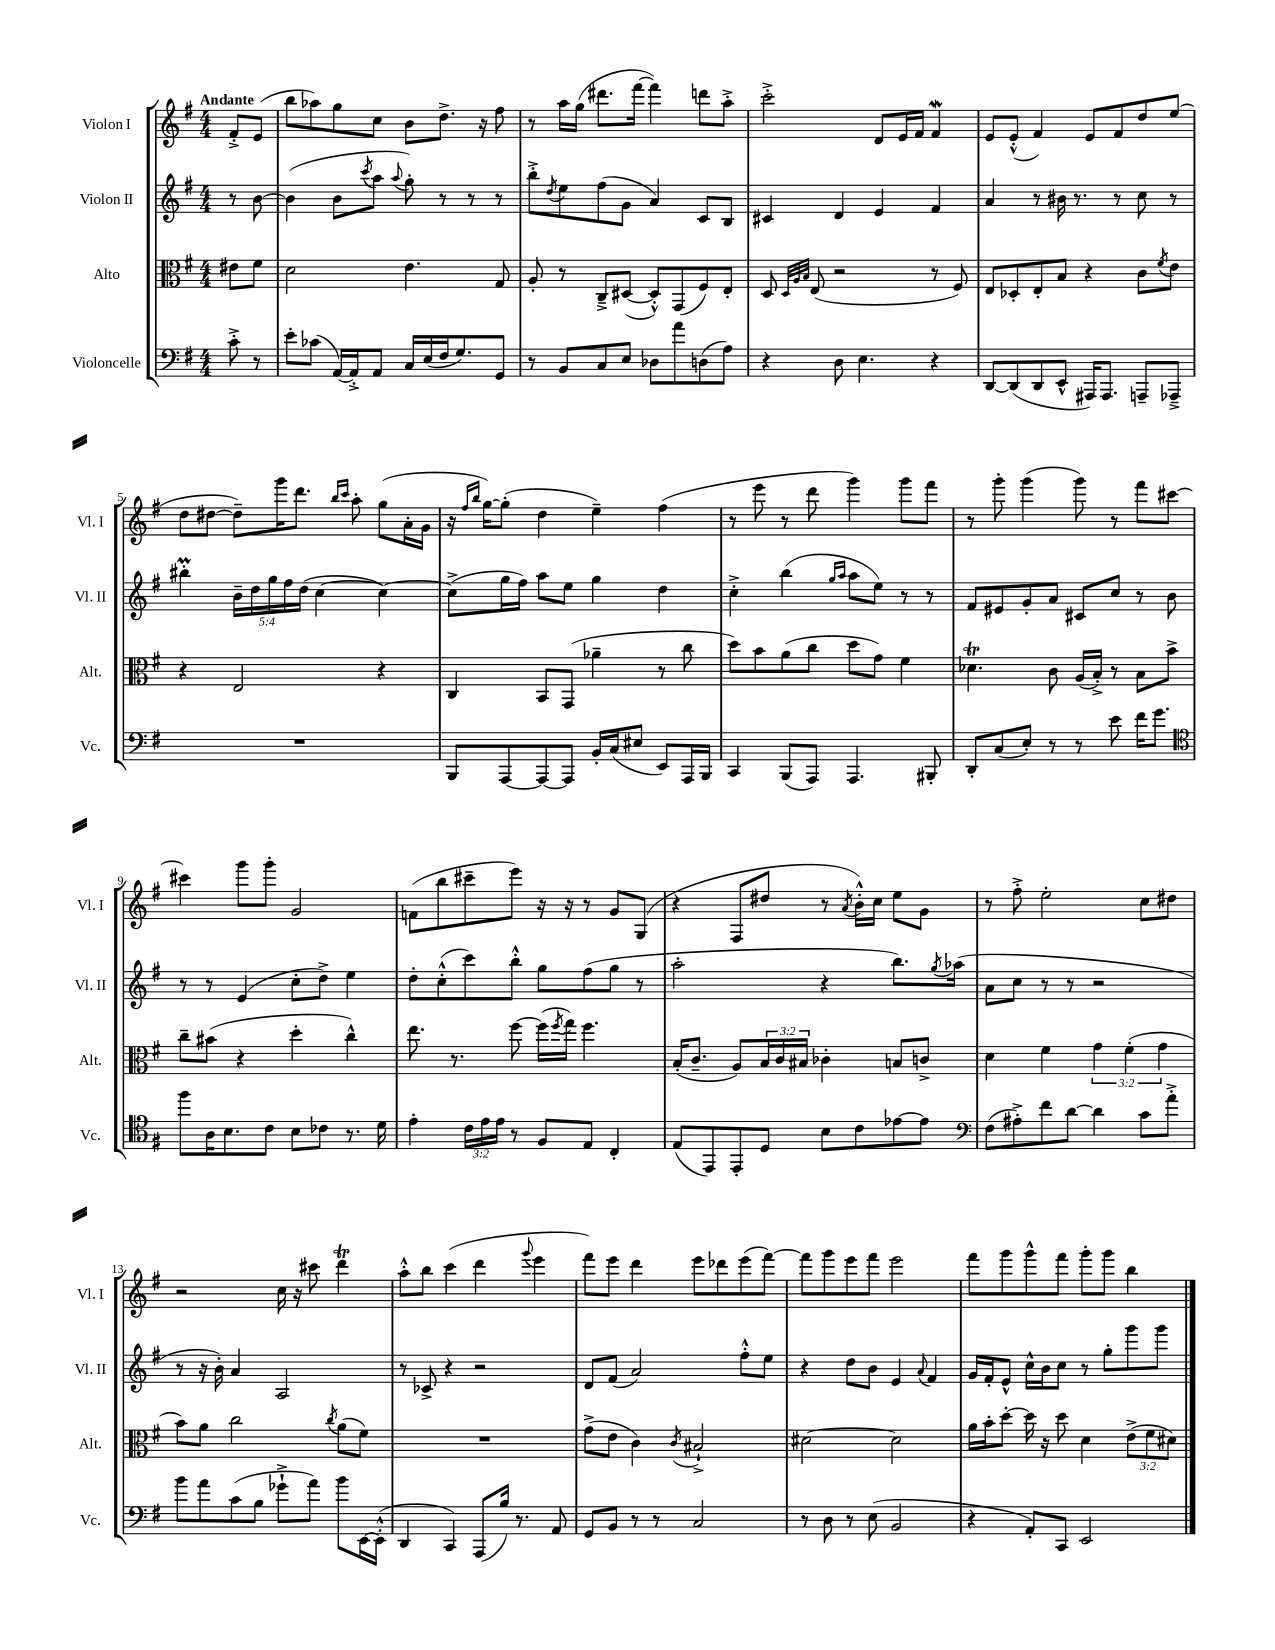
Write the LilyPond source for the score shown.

<<
\new StaffGroup <<
\new Staff = "s0" \with { instrumentName = "Violon I" shortInstrumentName = "Vl. I" } {
    \clef treble \key g \major \numericTimeSignature \time 4/4 \partial 4 \tempo "Andante"
    fis'8-.-> e'8( |
    b''8 aes''8) g''8 c''8 b'8 d''8.-> r16 fis''8 |
    r8 a''16 g''16( dis'''8. fis'''16~ fis'''4) d'''8 a''8-.-> |
    c'''2-.-> d'8 e'16 fis'16 fis'4\mordent |
    e'8 e'8-.-^( fis'4) e'8 fis'8 d''8 e''8( |
    d''8 dis''8~ dis''8--) g'''16 d'''8. \grace { b''16 c'''16 } a''8-. g''8( a'16-. g'16 |
    r16 \grace { fis''16 b''16 } g''16~) g''8-.( d''4 e''4--) fis''4( |
    r8 e'''8 r8 d'''8 g'''4) g'''8 fis'''8 |
    r8 g'''8-. g'''4( g'''8) r8 fis'''8 cis'''8~ |
    cis'''4 g'''8 g'''8-. g'2 |
    f'8( b''8 cis'''8-- e'''8) r16 r16 r8 g'8 g8( |
    r4 fis8 dis''8 r8 \acciaccatura { a'8 } b'16-.-^) c''16 e''8 g'8 |
    r8 fis''8-.-> e''2-. c''8 dis''8 |
    r2 c''16 r16 cis'''8 d'''4\trill |
    a''8-.-^ b''8 c'''4( d'''4 \appoggiatura { g'''8 } e'''4 |
    fis'''8) e'''8 d'''4 e'''8 des'''8 e'''8( fis'''8~) |
    fis'''8 g'''8 e'''8 fis'''8 e'''2 |
    fis'''8 g'''8 g'''8-^ fis'''8 g'''8-. g'''8 b''4 \bar "|." |
}
\new Staff = "s1" \with { instrumentName = "Violon II" shortInstrumentName = "Vl. II" } {
    \clef treble \key g \major \numericTimeSignature \time 4/4 \override Staff.TupletNumber.text = #tuplet-number::calc-fraction-text \partial 4
    r8 b'8~ |
    b'4( b'8 \acciaccatura { c'''8 } a''8 \appoggiatura { a''8 } g''8-.) r8 r8 r8 |
    b''8-.-> \acciaccatura { d''8 } e''8 fis''8( g'8 a'4) c'8 b8 |
    cis'4 d'4 e'4 fis'4 |
    a'4 r8 bis'16 r8. r8 c''8 r8 |
    bis''4-.\prall \tuplet 5/4 { b'16-- d''16 g''16 fis''16 d''16( } c''4~ c''4~) |
    c''8->( g''16 fis''16) a''8 e''8 g''4 d''4 |
    c''4-.-> b''4( \grace { g''16 a''16 } a''8 e''8) r8 r8 |
    fis'8 eis'8 g'8-. a'8 cis'8 c''8 r8 b'8 |
    r8 r8 e'4( c''8-. d''8->) e''4 |
    d''8-. c''8-.-^( c'''8) b''8-.-^ g''8 fis''8( g''8 r8 |
    a''2-. r4 b''8.) \acciaccatura { g''8 } aes''16( |
    a'8 c''8 r8 r8 r2 |
    r8 r16 b'16-.) a'4 a2 |
    r8 ces'8-> r4 r2 |
    d'8 fis'8( a'2) fis''8-.-^ e''8 |
    r4 d''8 b'8 e'4 \appoggiatura { a'8 } fis'4 |
    g'16 fis'16-. e'8-^ c''16-^ b'16 c''8 r8 g''8-. g'''8 g'''8 \bar "|." |
}
\new Staff = "s2" \with { instrumentName = "Alto" shortInstrumentName = "Alt." } {
    \clef alto \key g \major \numericTimeSignature \time 4/4 \override Staff.TupletNumber.text = #tuplet-number::calc-fraction-text \partial 4
    eis'8 fis'8 |
    d'2 e'4. g8 |
    a8-. r8 c8---> dis8~( dis8-.-^) g,8( fis8) e8-. |
    d8 \grace { d32 a32 b32 } e8( r2 r8 fis8) |
    e8 des8-. e8-. b8 r4 c'8 \acciaccatura { fis'8 } e'8 |
    r4 e2 r4 |
    c4 b,8 g,8( aes'4-- r8 c''8 |
    d''8) b'8 a'8( c''8 d''8 g'8) fis'4 |
    des'4.\trill c'8 a16( b16-.->) r8 b8 b'8-> |
    c''8-- bis'8( r4 d''4-. c''4-^) |
    e''8. r8. fis''8~ fis''16( \acciaccatura { fis''8 } g''16) fis''4. |
    b16-.( c'8.-- a8) \tuplet 3/2 { b16 c'16 bis16 } ces'4-. b8 c'8-> |
    d'4 fis'4 \tuplet 3/2 { g'4 fis'4-.( g'4 } |
    b'8) a'8 c''2 \acciaccatura { c''8 } a'8( fis'8) |
    R1 |
    g'8->( e'8 c'4) \acciaccatura { c'8 } bis2-!-> |
    dis'2~ dis'2 |
    a'16 b'16-. d''8~-. d''16 r16 d''8 d'4 \tuplet 3/2 { e'8->( fis'8 dis'8) } \bar "|." |
}
\new Staff = "s3" \with { instrumentName = "Violoncelle" shortInstrumentName = "Vc." } {
    \clef bass \key g \major \numericTimeSignature \time 4/4 \override Staff.TupletNumber.text = #tuplet-number::calc-fraction-text \partial 4
    c'8-.-> r8 |
    e'8-. ces'8( a,16~) a,16-.-> a,8 c16 e16( fis16 g8.) g,8 |
    r8 b,8 c8 e8 des8 a'8 d8( a8) |
    r4 d8 e4. r4 |
    d,8~ d,8( d,8 e,8-^ ais,,16) ais,,8. a,,8-- aes,,8---> |
    R1 |
    b,,8 a,,8~ a,,8~ a,,8 b,16-. c16( eis8 e,8) a,,16 b,,16 |
    c,4 b,,8( a,,8) a,,4. bis,,8-. |
    d,8-. c8( e8-.) r8 r8 e'8 fis'16 g'8. |
    \clef tenor fis''8 a16 b8. c'8 b8 ces'8 r8. d'16 |
    e'4-. \tuplet 3/2 { c'16 e'16 e'16 } r8 fis8 e8 c4-. |
    e8( e,8) e,8-. d8 b8 c'8 ees'8~ ees'8 |
    \clef bass fis8( ais8-.->) fis'8 d'8~ d'4 c'8 a'8-.-> |
    b'8 a'8 c'8( b8 ges'8-!-> a'8) b'8 e,16~ e,16-.-^( |
    d,4 c,4) a,,8( b16) r8. a,8 |
    g,8 b,8 r8 r8 c2 |
    r8 d8 r8 e8( b,2 |
    r4 a,8-.) c,8 e,2 \bar "|." |
}
>>
>>
